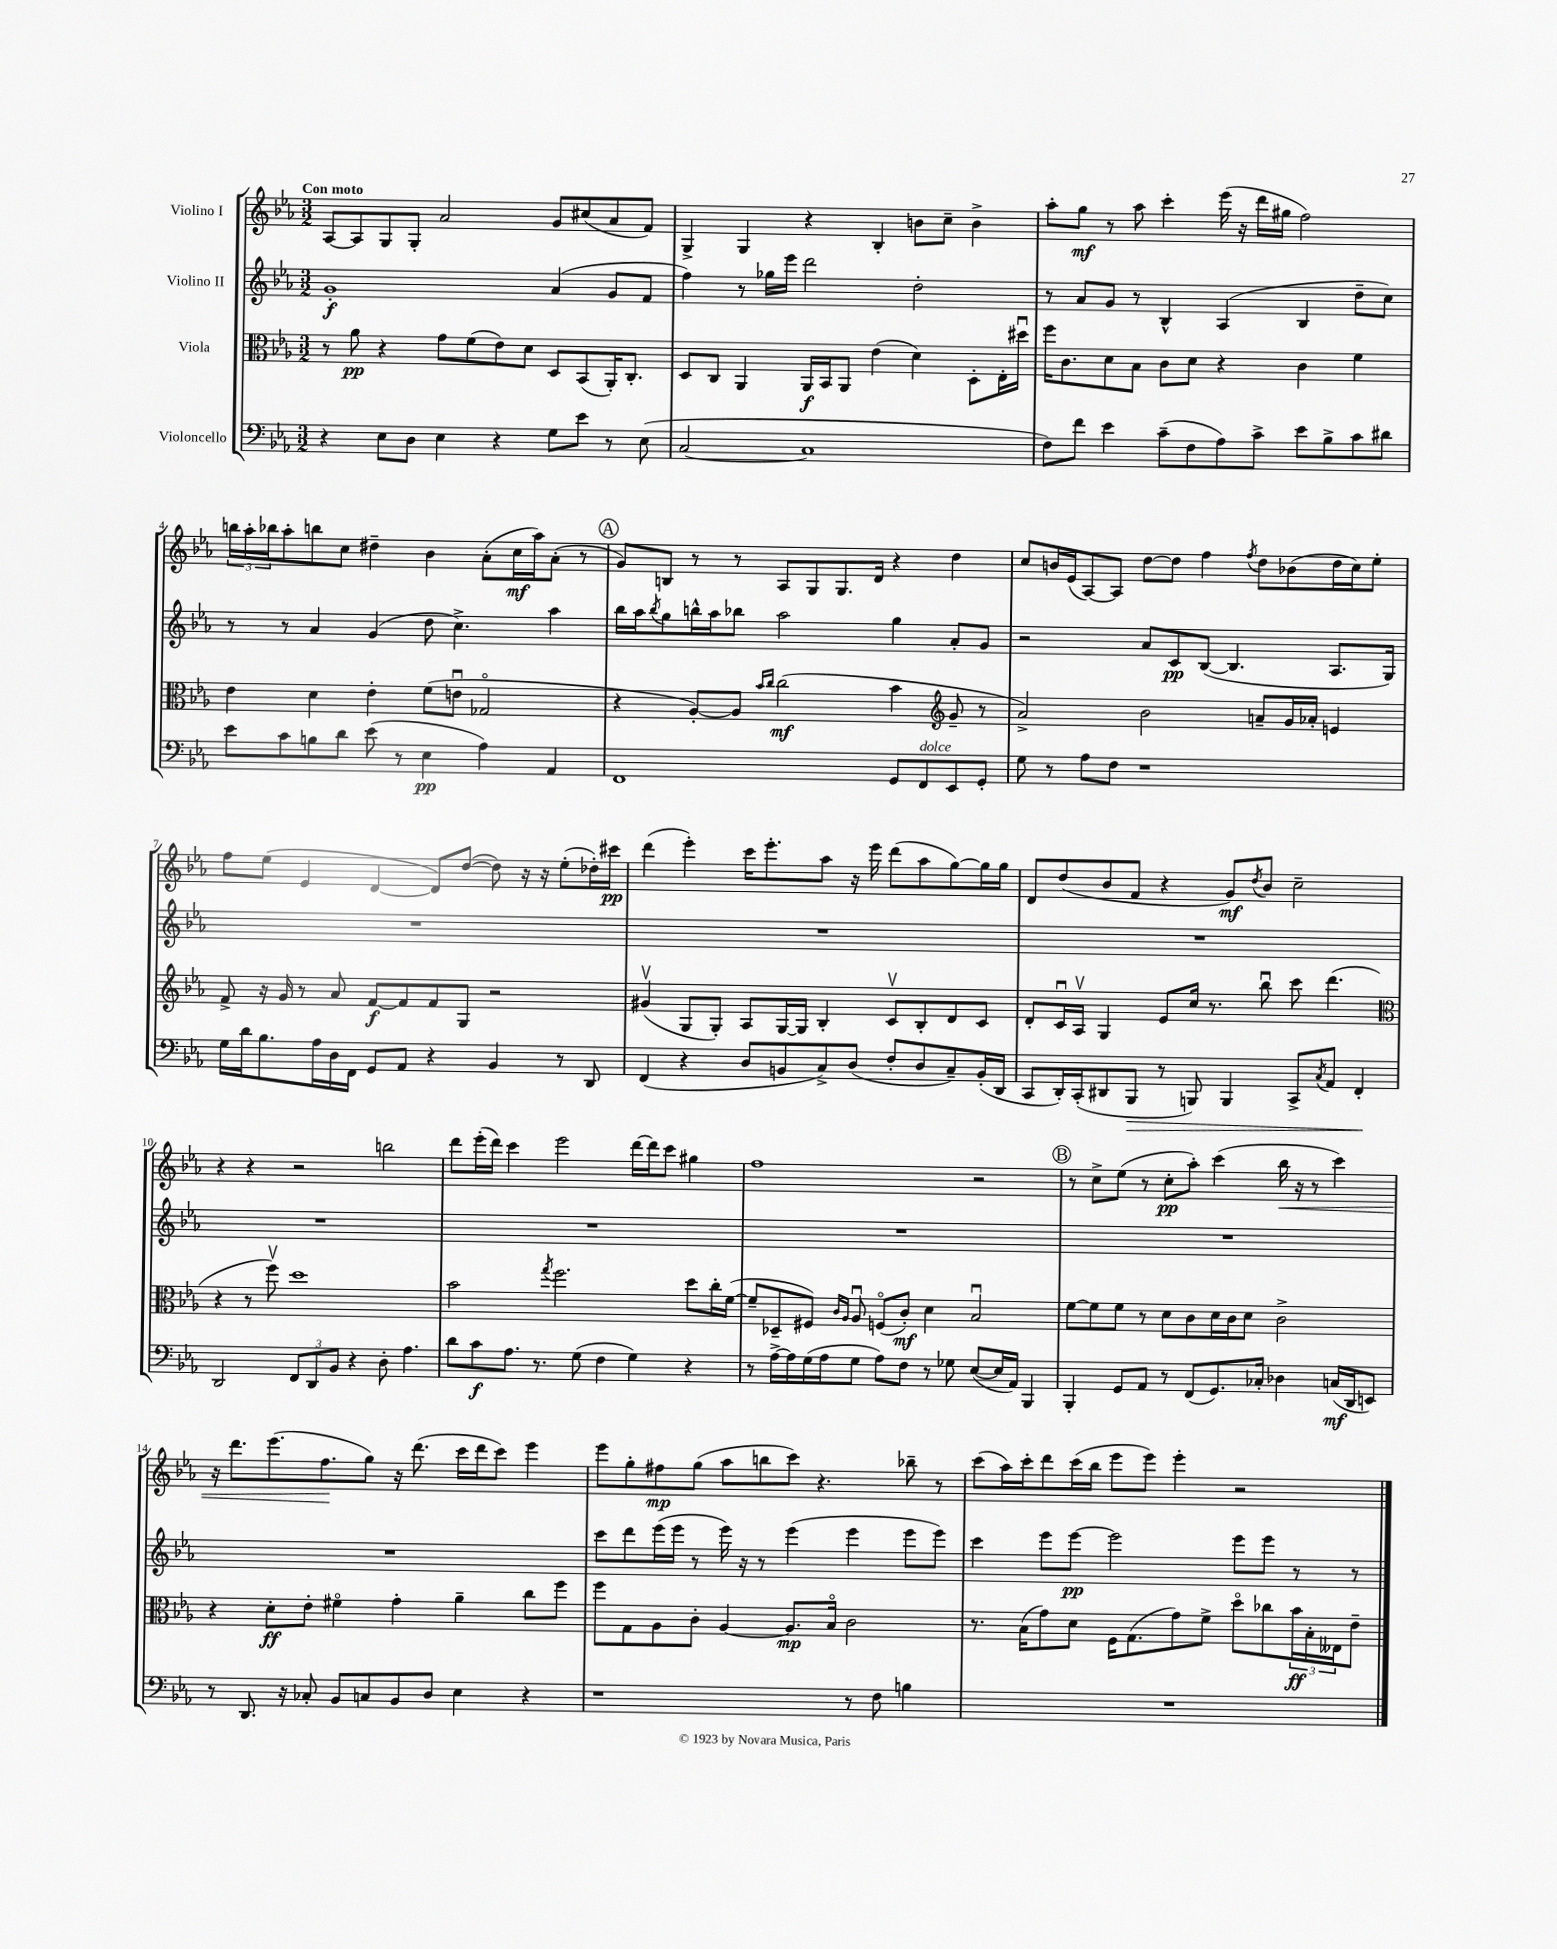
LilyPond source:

<<
\new StaffGroup <<
\new Staff = "s0" \with { instrumentName = "Violino I" } {
    \clef treble \key ees \major \numericTimeSignature \time 3/2 \tempo "Con moto"
    aes8~ aes8 g8 g8-. aes'2 g'8 cis''8( aes'8 f'8) |
    g4-> g4 r4 bes4-. b'8 c''8-- b'4-> |
    aes''8-. g''8\mf r8 aes''8 c'''4-. ees'''16( r16 d'''16 gis''16 f''2) |
    \tuplet 3/2 { b''16 aes''16-. bes''16 } aes''8-. b''8 c''8 dis''4-- bes'4 aes'8-.( c''16\mf aes''16) aes'8-.( r8 |
    \mark \markup { \circle "A" } g'8) b8 r8 r8 aes8 g8 g8. d'16 r4 d''4 |
    c''8 b'16 ees'16( aes8~) aes8 d''8~ d''8 f''4 \acciaccatura { f''8 } d''8 bes'8( d''16 c''16) ees''8-. |
    f''8 ees''8( ees'4 d'4~ d'8) d''8~( d''8) r16 r16 ees''8-.( des''16-.) cis'''16\pp |
    d'''4( ees'''4-.) c'''16 ees'''8.-. aes''8 r16 ees'''16 d'''8( aes''8 g''8~) g''16 g''16 |
    d'8 d''8( bes'8 f'8 r4 g'8\mf) \acciaccatura { d''8 } bes'8 c''2-- |
    r4 r4 r2 b''2 |
    d'''8 ees'''16-.( d'''16) c'''4 ees'''2 d'''16~ d'''16 c'''8 gis''4 |
    f''1 r2 |
    \mark \markup { \circle "B" } r8 c''8-> ees''8( r8 c''8-.\pp aes''8-.) c'''4( bes''16\< r16 r8 c'''4) |
    r16 d'''8. ees'''8.( f''8.\! g''8) r16 d'''8.( c'''16 d'''16 c'''8) ees'''4 |
    ees'''8 g''8-. fis''8\mp g''8( aes''8 b''8 c'''8) r4. bes''8-- r8 |
    c'''8( aes''16) c'''16-. d'''8 c'''16( bes''16 ees'''8 ees'''8) ees'''4-. r2 \bar "|." |
}
\new Staff = "s1" \with { instrumentName = "Violino II" } {
    \clef treble \key ees \major \numericTimeSignature \time 3/2
    g'1-.\f aes'4( g'8 f'8 |
    f''4) r8 ges''16 ees'''16 d'''2 d''2-. |
    r8 aes'8 g'8 r8 bes4-^ aes4( bes4 d''8-- c''8) |
    r8 r8 aes'4 g'4( d''8 c''4.->) aes''4 |
    \mark \markup { \circle "A" } bes''16 aes''16 \acciaccatura { bes''8 } g''8 b''16-^ aes''16 bes''8 aes''2 g''4 aes'8-. g'8 |
    r2 aes'8 c'8\pp bes8~( bes4. aes8. g16) |
    R1. |
    R1. |
    R1. |
    R1. |
    R1. |
    R1. |
    \mark \markup { \circle "B" } R1. |
    R1. |
    c'''8 d'''8 ees'''16( ees'''16 r8 ees'''16) r16 r8 ees'''4( ees'''4 ees'''8 ees'''8) |
    c'''4 ees'''8 ees'''8~\pp ees'''2 ees'''8 ees'''8 r8 r8 \bar "|." |
}
\new Staff = "s2" \with { instrumentName = "Viola" } {
    \clef alto \key ees \major \numericTimeSignature \time 3/2
    r8 aes'8\pp r4 g'8 f'8( ees'8) d'8 d8 bes,8( aes,16-.) c8.-. |
    d8 c8 aes,4 aes,16\f bes,16 aes,8 ees'4( d'4) d8-. ees16-. dis''16\downbow |
    f''16 c'8. d'8 bes8 c'8 d'8 r4 c'4 f'4 |
    ees'4 d'4 ees'4-. f'8( e'8\downbow ges2\flageolet |
    \mark \markup { \circle "A" } r4 aes8~-.) aes8 \grace { bes'16 c''16 } c''2\mf( bes'4 \clef treble g'8-- r8 |
    aes'2->) bes'2 a'8-- g'16 aes'16-. e'4 |
    f'8-> r16 g'16 r8 aes'8 f'8~\f f'8 f'8 g8 r2 |
    gis'4\upbow( g8 g8-.) aes8 g16~ g16 bes4-. c'8\upbow bes8-. d'8 c'8 |
    d'8-. c'16\downbow aes16\upbow g4 ees'8 c''16 r8. bes''8\downbow c'''8 d'''4.( |
    \clef alto r4 r8 f''8\upbow) d''1 |
    bes'2 \acciaccatura { g''8 } f''2. d''8 c''16-. f'16~( |
    f'8-- des8-- fis8) \grace { c'16 aes16 } aes8\downbow f8\flageolet( c'8-.\mf) d'4 bes2\downbow |
    \mark \markup { \circle "B" } f'8~ f'8 f'8 r8 d'8 c'8 d'16 c'16 d'8 c'2-> |
    r4 d'8-.\ff ees'8-. fis'4\flageolet g'4-. aes'4-- c''8 f''8 |
    f''8 g8 aes8 c'8-. aes4~ aes8.\mp bes16\flageolet c'2 |
    r8. bes16( g'8) d'8 f16 g8.( g'8) f'8-> d''8\flageolet ces''8 \tuplet 3/2 { bes'16\ff bes16-. eeses16 } ees'8-- \bar "|." |
}
\new Staff = "s3" \with { instrumentName = "Violoncello" } {
    \clef bass \key ees \major \numericTimeSignature \time 3/2
    r4 ees8 d8 ees4 r4 g8 ees'8 r8 ees8( |
    c2~ c1 |
    f8) f'8 ees'4 c'8--( f8 aes8) c'8-> ees'8 bes8-> c'8 dis'8 |
    ees'8 c'8 b8 d'8 ees'8( r8 ees4\pp aes4) aes,4 |
    \mark \markup { \circle "A" } f,1 g,8 f,8^\markup { \italic "dolce" } ees,8 g,8-. |
    g8 r8 aes8 f8 r1 |
    g16 d'16 bes8. aes16 d16 f,16 g,8 aes,8 r4 bes,4 r8 d,8 |
    f,4( r4 d8 b,8 c8->) d8( f8-. d8 c8--) b,16-.( d,16 |
    c,8 d,16-.) c,16-.( dis,8 bes,,8\> r8 b,,8) b,,4 c,8-> \acciaccatura { c8 } aes,8 f,4-.\! |
    d,2 \tuplet 3/2 { f,8 d,8 bes,8 } r4 d8-. aes4. |
    d'8 c'8\f aes8. r8. g8( f4 g4) r4 |
    r8 aes16~-> aes16 g16( aes16 g8 aes8) f8 r8 ges8 ees8~( ees16 aes,16) bes,,4 |
    \mark \markup { \circle "B" } bes,,4-. g,8 aes,8 r8 f,8( g,8.) ces16-. des4 c16\mf( d,16 e,8) |
    r8 d,8. r16 ces8-. bes,8 c8 bes,8 d8 ees4 r4 |
    r1 r8 f8 b4 |
    R1. \bar "|." |
}
>>
>>
